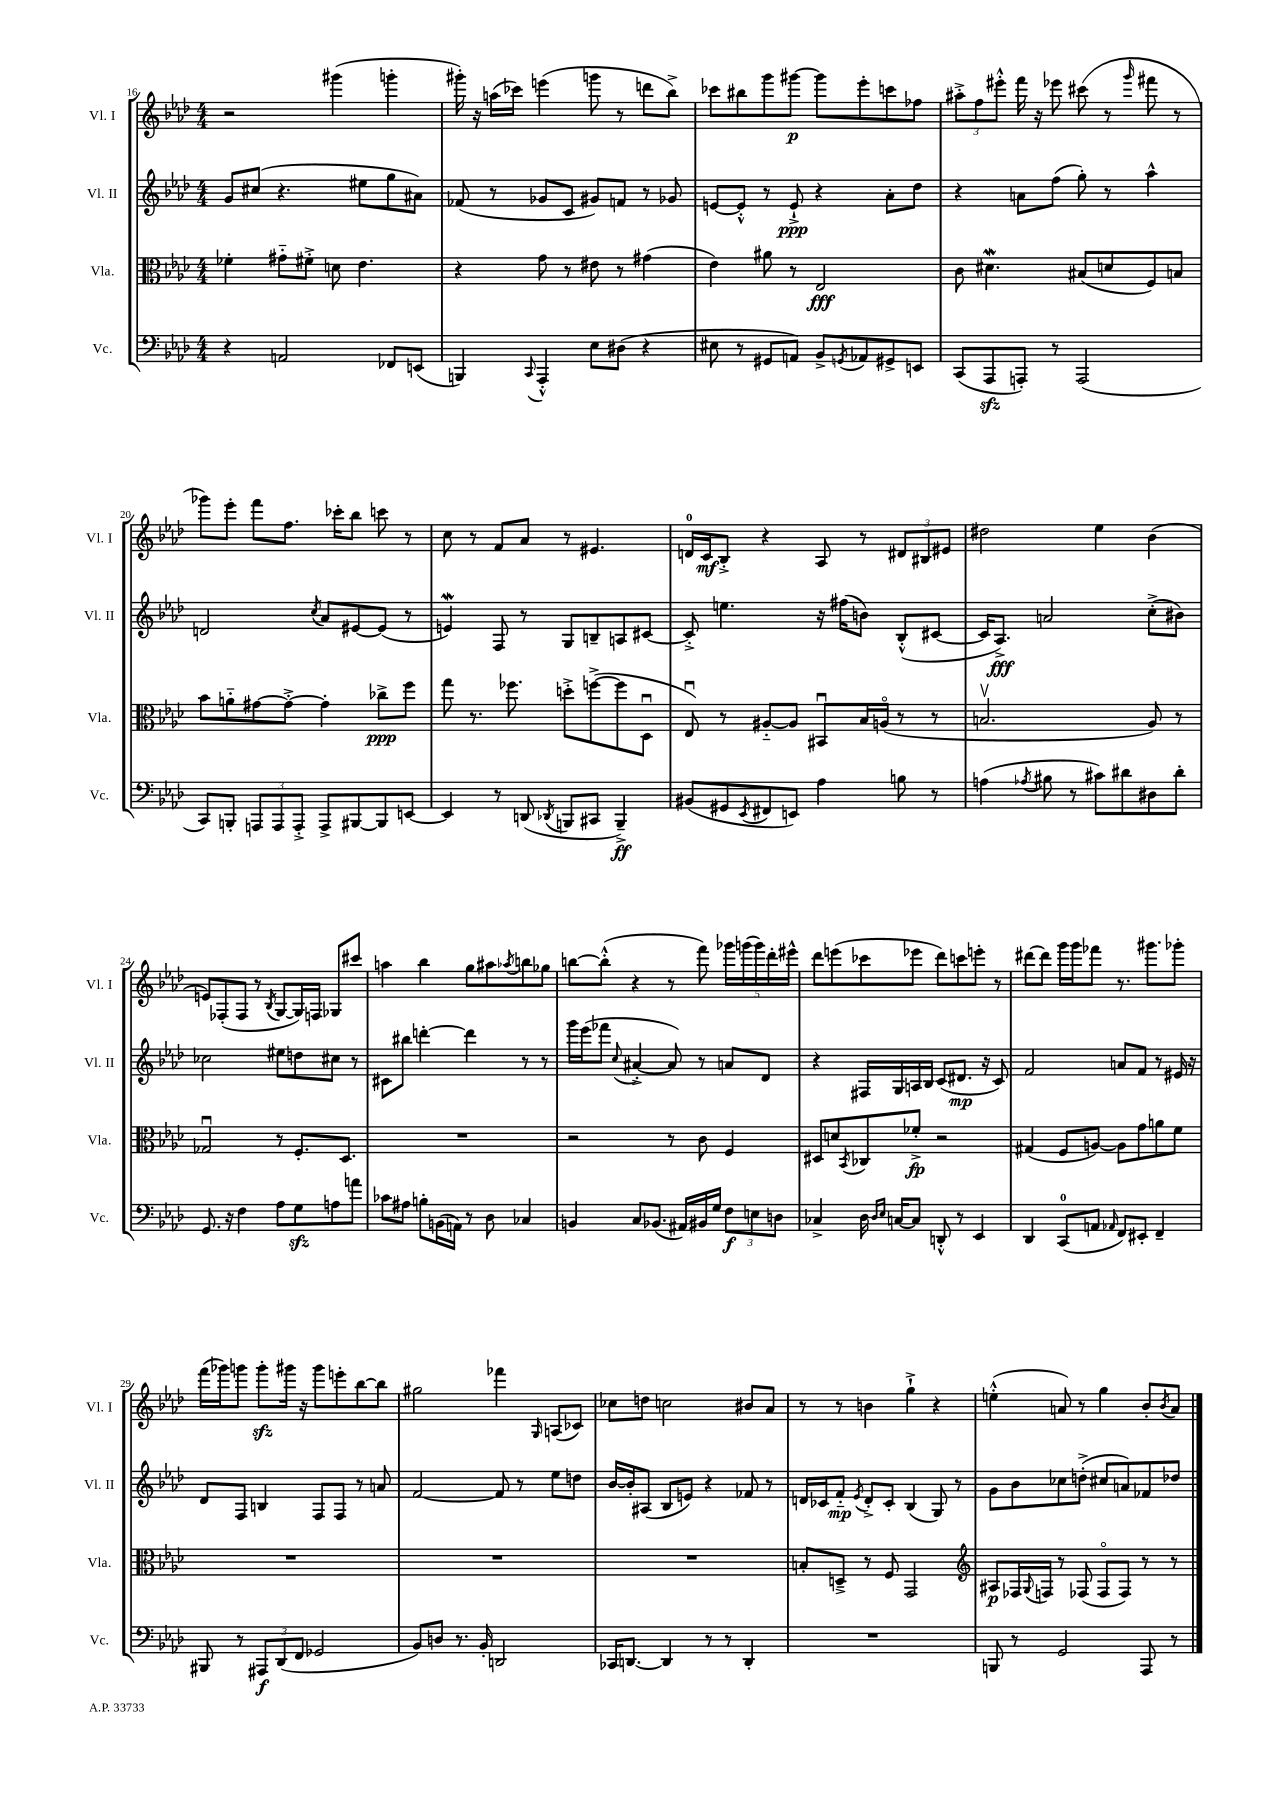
<<
\new StaffGroup <<
\new Staff = "s0" \with { instrumentName = "Vl. I" shortInstrumentName = "Vl. I" } {
    \clef treble \key aes \major \numericTimeSignature \time 4/4
    r2 gis'''4( g'''4-. |
    gis'''16-.) r16 a''16( ces'''16) e'''4( g'''8 r8 d'''8 bes''8->) |
    ces'''8 bis''8 g'''8 gis'''8~\p gis'''8 ees'''8-. c'''8 fes''8 |
    \tuplet 3/2 { ais''8-.-> f''8 eis'''8-.-^ } f'''16 r16 ees'''8 cis'''8( r8 \grace { g'''16 } fis'''8 r8 |
    ges'''8) ees'''8-. f'''8 f''8. ces'''16-. bes''8 c'''8 r8 |
    c''8 r8 f'8 aes'8 r8 eis'4. |
    d'16-0 c'16\mf bes8-.-> r4 aes8 r8 \tuplet 3/2 { dis'8 bis8 eis'8 } |
    dis''2 ees''4 bes'4( |
    e'8) fes8-.( fes8 r8 \acciaccatura { bes8 } g8~ g16) f16 ges8 cis'''8 |
    a''4 bes''4 g''8 ais''8 \acciaccatura { aes''8 } b''8 ges''8 |
    b''8~ b''8-.-^( r4 r8 f'''8) \tuplet 5/4 { ges'''16 g'''16( g'''16) des'''16-. eis'''16-^ } |
    des'''8 e'''8( ces'''8 ees'''8 des'''8) c'''8 e'''8-. r8 |
    dis'''8~ dis'''8 g'''16 g'''16 fes'''8 r8. gis'''8. ges'''8-. |
    f'''16( ges'''16) g'''8 g'''8-.\sfz gis'''16 r16 gis'''8 e'''8-. bes''8~ bes''8 |
    gis''2 fes'''4 \grace { g16 } a8( ces'8) |
    ces''8 d''8 c''2 bis'8 aes'8 |
    r8 r8 b'4 g''4-!-> r4 |
    e''4-.-^( a'8) r8 g''4 bes'8-. \acciaccatura { bes'8 } a'8 \bar "|." |
}
\new Staff = "s1" \with { instrumentName = "Vl. II" shortInstrumentName = "Vl. II" } {
    \clef treble \key aes \major \numericTimeSignature \time 4/4
    g'8 cis''8( r4. eis''8 g''8 ais'8) |
    fes'8( r8 ges'8 c'8 gis'8) f'8 r8 ges'8 |
    e'8~ e'8-.-^ r8 e'8-!->\ppp r4 aes'8-. des''8 |
    r4 a'8 f''8( g''8-.) r8 aes''4-^ |
    d'2 \acciaccatura { c''8 } aes'8 eis'8~ eis'8( r8 |
    e'4\mordent) f8 r8 g8 b8-- a8 cis'8~ |
    cis'8-.-> e''4. r16 fis''16( b'8) bes8-.-^( cis'8~ |
    cis'16 aes8.->\fff) a'2 c''8-.->( bis'8) |
    ces''2 eis''8 d''8 cis''8 r8 |
    cis'8 bis''8 d'''4~-. d'''4 r8 r8 |
    g'''16 ees'''16( fes'''8 \appoggiatura { c''8 } ais'4~-.-> ais'8) r8 a'8 des'8 |
    r4 fis16 g16 a16 bes16 c'8( dis'8.\mp r16 c'8) |
    f'2 a'8 f'8 r8 eis'16 r16 |
    des'8 f8 b4 f8 f8 r8 a'8 |
    f'2~ f'8 r8 ees''8 d''8 |
    bes'16~ bes'16-. ais8( bes8 e'8) r4 fes'8 r8 |
    d'16 ces'16 f'8-_\mp \acciaccatura { ees'8 } d'8-.-> ces'8-. bes4( g8) r8 |
    g'8 bes'8 ces''8 d''8-.->( cis''8 a'8) fes'8 des''8 \bar "|." |
}
\new Staff = "s2" \with { instrumentName = "Vla." shortInstrumentName = "Vla." } {
    \clef alto \key aes \major \numericTimeSignature \time 4/4
    fes'4-. gis'8-_ fis'8-.-> d'8 ees'4. |
    r4 g'8 r8 eis'8 r8 gis'4( |
    ees'4) ais'8 r8 ees2\fff |
    c'8 dis'4.\mordent bis8( d'8 f8) b8 |
    bes'8 a'8-_ gis'8~ gis'8~-.-> gis'4-. ces''8->\ppp f''8 |
    g''8 r8. fes''8. d''8-.-> f''8~->( f''8 des8\downbow |
    ees8\downbow) r8 ais8~-_ ais8 bis,8\downbow bes16 a16\flageolet( r8 r8 |
    b2.\upbow aes8) r8 |
    ges2\downbow r8 f8.-. des8. |
    R1 |
    r2 r8 c'8 f4 |
    dis8 d'8 \acciaccatura { bes,8 } ces8 fes'8-.->\fp r2 |
    gis4( f8 a8~) a8 g'8 a'8 f'8 |
    R1 |
    R1 |
    R1 |
    b8-. d8---> r8 f8 g,2 |
    \clef treble ais8\p fes16 \appoggiatura { g8 } f16 r8 fes8( fes8\flageolet fes8) r8 r8 \bar "|." |
}
\new Staff = "s3" \with { instrumentName = "Vc." shortInstrumentName = "Vc." } {
    \clef bass \key aes \major \numericTimeSignature \time 4/4
    r4 a,2 fes,8 e,8( |
    b,,4) \appoggiatura { c,8 } aes,,4-.-^ ees8 dis8( r4 |
    eis8 r8 gis,8 a,8) bes,8-> \acciaccatura { g,8 } aes,8 gis,8-> e,8 |
    c,8( aes,,8\sfz a,,8-.) r8 a,,2( |
    c,8) b,,8-. \tuplet 3/2 { a,,8 a,,8 a,,8-.-> } a,,8-> bis,,8~ bis,,8 e,8~ |
    e,4 r8 d,8( \acciaccatura { des,8 } b,,8 cis,8 b,,4--->\ff) |
    bis,8( gis,8 \acciaccatura { ees,8 } fis,8 e,8) aes4 b8 r8 |
    a4( \acciaccatura { aes8 } bis8 r8 cis'8) dis'8 dis8 dis'8-. |
    g,8. r16 f4 aes8 g8\sfz a8 a'8 |
    ces'8 ais8 b8-. b,16( a,16) r8 des8 ces4 |
    b,4 c8 bes,8.( ais,16) bis,16 g16 \tuplet 3/2 { f8\f e8 d8 } |
    ces4-> des16 \grace { des16 ees16 } c16~ c8 d,8-.-^ r8 ees,4 |
    des,4 c,8-0( a,8 \grace { aes,16 } f,8) eis,8-. f,4-- |
    bis,,8 r8 \tuplet 3/2 { ais,,8\f des,8( f,8 } ges,2 |
    bes,8) d8 r8. bes,16-. d,2 |
    ces,16 d,8.~ d,4 r8 r8 d,4-. |
    R1 |
    b,,8 r8 g,2 aes,,8 r8 \bar "|." |
}
>>
>>
\layout { \context { \Score currentBarNumber = #16 } }
